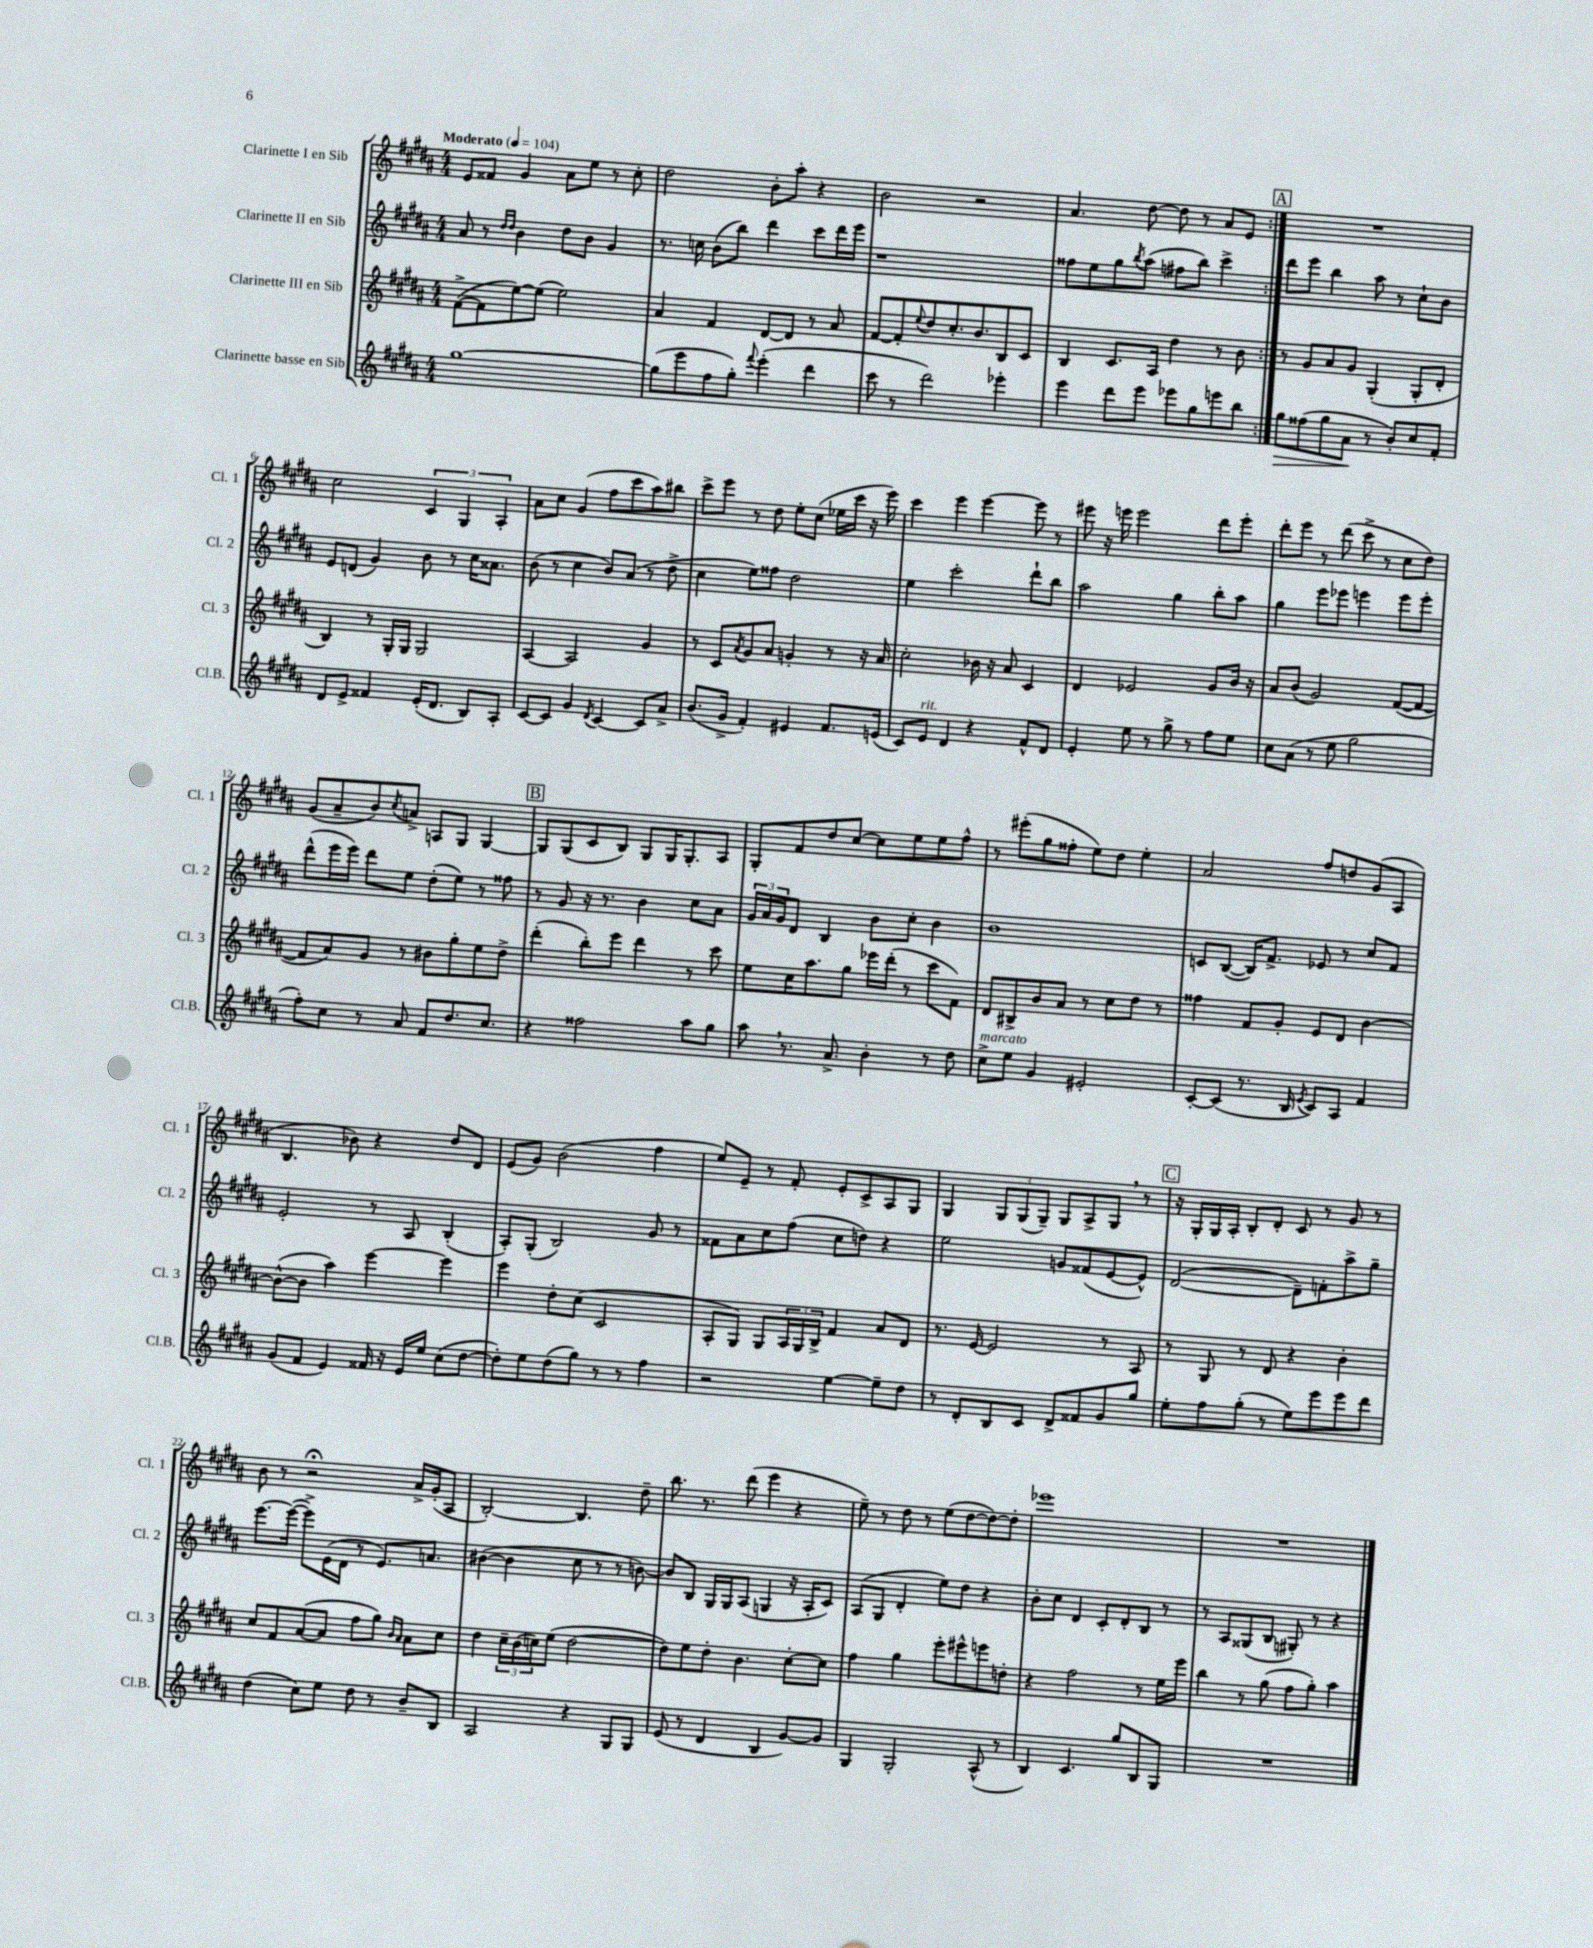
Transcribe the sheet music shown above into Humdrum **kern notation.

**kern	**kern	**kern	**kern
*staff4	*staff3	*staff2	*staff1
*clefG2	*clefG2	*clefG2	*clefG2
*k[f#c#g#d#a#]	*k[f#c#g#d#a#]	*k[f#c#g#d#a#]	*k[f#c#g#d#a#]
*M4/4	*M4/4	*M4/4	*M4/4
*MM104	*MM104	*MM104	*MM104
[1gg#	([8f#^	8a#	8e
.	8f#]	8r	8f##
.	.	16qqdd#	.
.	.	16qqdd#	.
.	[8ee)	4b	4g#
.	(8ee]	.	.
.	2ee)	8dd#	8a#
.	.	8b	8ee
.	.	4g#	8r
.	.	.	8cc#'
=	=	=	=
(8gg#]	4a#	8.r	2dd#
8eee	.	.	.
.	.	16cc	.
8ff#	4f#	(8b	.
8gg#')	.	8bb)	.
8qqfff#	.	.	.
(4eee'	[8d#	4ddd#	8b'
.	8d#]	.	8aa#'
4ddd#	8r	8ccc#	4r
.	8a#	16ddd#	.
.	.	16eee	.
=	=	=	=
8ccc#	[8f#	1r	2b
8r	8f#']	.	.
.	8qqee	.	.
2ddd#)	8dd#	.	.
.	8.cc#'	.	.
.	.	.	2r
.	8.b	.	.
4eee-'	8B	.	.
.	8c#	.	.
=	=	=	=
4eee	4B	8ff##	4.a#
.	.	8ee	.
8ddd#	8.c#	8gg#	.
.	.	8qbb	.
8eee	.	(8aa#	[8dd#
.	16A#	.	.
8eee-	4dd#	8ff#	8dd#]
8gg#	.	8bb)	8r
8eee	8r	4ccc#^	8a#
8bb	8b	.	8e
=:|!	=:|!	=:|!	=:|!
8gg#	8r	8ddd#	1r
(8ff##	8g#	8eee	.
8gg#	8a#	4bb	.
8a#	8g#	.	.
8r	(4G#'	8aa#	.
8b')	.	8r	.
8cc#	8G#'	8cc#`	.
8f#'	8d#'	8b	.
=	=	=	=
8d#	4B)	8e	2cc#
8e^	.	(8d	.
4f##	8r	4g#)	.
.	16G#'	.	.
.	16G#	.	.
(16e'	2G#	8b	6c#
8.d#	.	.	.
.	.	8r	.
.	.	.	6G#
8B)	.	16cc#	.
.	.	8.a##	.
.	.	.	6A#'
8A#'	.	.	.
=	=	=	=
[8c#	[4A#	(8b	8a#
8c#]	.	8r	8cc#
4g#	2A#]	4cc#	(4g#
8qd#	.	.	.
[4c#	.	8b)	8ff#
.	.	(8a#	8ccc#
8c#]	4g#	8r	8aa#)
8a#^	.	8dd#^	8bb#
=	=	=	=
(8.b	8r	4cc#	8ccc#^
.	8c#	.	8eee
16g#^	.	.	.
.	8qa#	.	.
4f#')	8g#	8ee)	8r
.	8a#	8ff##	8dd#
4e#	4g'	2dd#	8ee'
.	.	.	(8cc#
8.f#	8r	.	16ee-
.	.	.	16ccc#
.	16r	.	16r
(16e	16a#	.	16eee)
=	=	=	=
8c#)	2cc#'	4ee	4ccc#
8e	.	.	.
4d#	.	2ccc#'	4eee
4r	16b-	.	[4eee
.	16r	.	.
.	8a#	.	.
8f#^^	4c#	8ddd#`	8eee]
8d#	.	8bb	8r
=	=	=	=
4e'	4d#	2aa#	8eee#
.	.	.	16r
.	.	.	16eee
8ee	2e-	.	2eee
8r	.	.	.
8gg#^	.	4gg#	.
8r	.	.	.
8ff#	8g#	8bb'	8ddd#
8ee	16b	8aa#	8eee'
.	16r	.	.
=	=	=	=
8cc#	8a#	4gg#	8ddd#'
(8a#	(8b	.	8eee
8r	2g#)	8eee	8r
8ee	.	8eee-	(8ddd#
2gg#	.	4eee	8ccc#^
.	.	.	8r
.	([8f#	8eee	8cc#
.	8f#_	8eee'	8dd#)
=	=	=	=
8ff#')	8f#]	(8ddd#^^	(8g#
8cc#	8a#)	16eee	8a#~
.	.	16eee)	.
8r	8g#	8ddd#	8b)
.	.	.	8qcc#
8a#	8r	8ee	8a^
8f#	8b#	(8dd#'	8A
8.dd#	8gg#'	8ee)	8G#
.	8ee	8r	[4G#
8.cc#	.	.	.
.	8dd#^	8ff##	.
=	=	=	=
4r	(4ddd#'	8r	8G#]
.	.	8g#	(8G#
2ff##	8bb')	16r	8c#
.	.	8.r	.
.	8eee	.	8B)
.	4ddd#	4b	8G#
.	.	.	16G#
.	.	.	8.G#'
8aa#	8r	8cc#	.
8gg#	8ccc#	8a#	8A#
=	=	=	=
8aa#	8ee	24g#	8G#'
.	.	24a#	.
.	.	24g#	.
8.r	16cc#	8d#	8f#
.	8.aa#	.	.
.	.	4B	8dd#
8.a#^	.	.	.
.	8gg#	.	[8cc#
4b'	16eee-	8b	8cc#]
.	(16ddd#'	.	.
.	8r	8cc#'	8ee
8r	8ccc#	4b	8ee
8dd#	8f#)	.	8ff#^^
=	=	=	=
8cc#^	8d#	1b	8r
8ee	8B#^	.	(8eee#'
4g#	8b	.	8gg#
.	8a#	.	8ff##'
2e#'	8r	.	8ee)
.	8cc#	.	8dd#
.	8dd#	.	4ee'
.	8r	.	.
=	=	=	=
[8c#'	4ff##	8c	2a#
(8c#]	.	([8B	.
8.r	8f#	16B])	.
.	.	8.f#^	.
.	8g#'	.	.
16B	.	.	.
8qe	.	.	.
8c#)	8e	8e-	8ff#
8A#	8d#	8r	8dd
4f#	[4b	8cc#	(8g#
.	.	8f#	8A#
=	=	=	=
(8g#	(8b^^_	2e'	4.B
8f#	8b]	.	.
4e)	4aa#)	.	.
.	.	.	8b-)
16f##	[4eee	8r	4r
16r	.	.	.
16e	.	8A#	.
16ee	.	.	.
(8cc#	4eee]	(4B'	8dd#
[8dd#	.	.	8d#
=	=	=	=
8dd#'])	4eee	8A#')	(8e
8ee	.	(8G#'	8g#)
(8dd#	8dd#'	2B)	(2b
8gg#)	(8cc#	.	.
8r	2c#	.	.
8r	.	.	.
4ff#	.	8g#	4ff#
.	.	8r	.
=	=	=	=
2r	8A#'	8f##	8ee)
.	8G#)	8a#	8e~
.	8G#	8cc#	8r
.	24A#	(8ff#	8f#'
.	24G#	.	.
.	24B^	.	.
[4ee	4f#	8cc#	8e'
.	.	8dd)	8c#^
8ee~]	8a#	4r	8A#
8dd#	8d#	.	8G#
=	=	=	=
8r	8.r	2ee	4G#
8d#'	.	.	.
.	[16e	.	.
8B	2e]	.	12G#
.	.	.	(12G#
8c#	.	.	.
.	.	.	12G#~)
8d#^	.	8g	8G#
8f##	.	(8f##	8A#^
8g#	8r	[8e	8G#
8gg#	8A#	8e^^])	8r
=	=	=	=
8ee'	8r	([2d#	16r
.	.	.	16G#'
8ff#	8G#	.	16G#
.	.	.	16A#'
(8gg#'	8r	.	8B'
8r	8d#	.	8d#'
8ee)	4r	8d#~])	8c#
8eee	.	8f'	8r
8eee	4b'	8aa#^	8g#
8ddd#	.	8gg#~	8r
=	=	=	=
(4dd#	8cc#	[8.eee	8b
.	8f#	.	8r
.	.	(16eee_	.
8cc#)	([8a#	8eee^])	2r;
8ee	8a#]	(16e	.
.	.	16d#	.
8dd#	8ff#	8r	.
8r	8gg#)	8.e)	.
.	16qqb	.	.
.	16qqa#	.	.
8b~	8a#	.	16a#^
.	.	8.a	(16g#'
8B	8cc#	.	8A#
=	=	=	=
2A#	4dd#	([4b#	[2B')
.	24cc#~	4b#]	.
.	(24b	.	.
.	24cc)	.	.
.	(8ee	.	.
4r	[2dd#	8cc#	4.B]
.	.	8r	.
8G#	.	8r	.
8G#	.	[8b)	8dd#~
=	=	=	=
(8e	8dd#])	8b]	8.bb
8r	8ee	8B	.
.	.	.	8.r
4d#	8dd#'	16G#	.
.	.	16G#	.
.	4.b	(8A#	(8ddd#
4B	.	4G	4eee
[8g#)	[8cc#'	16r	4r
.	.	16A#'	.
8g#]	8cc#]	8c#)	.
=	=	=	=
4G#	4ff#	(8A#	8ee~)
.	.	8G#	8r
2G#'	4gg#	4d#'	8dd#
.	.	.	8r
.	8eee'	8ee)	(8ee
.	8eee#^^	8dd#	[8dd#
(8A#^^	8eee	4r	8dd#_)
8r	8dd'	.	8dd#']
=	=	=	=
4B)	4r	8b'	1eee-
.	.	8cc#	.
4.c#	2ff#	4d#	.
.	.	8c#'	.
8gg#	.	8d#'	.
8B	8r	8B	.
8G#	16ee	8r	.
.	16eee	.	.
=	=	=	=
1r	4bb	8r	1r
.	.	8A#	.
.	8r	(8G##	.
.	(8gg#	8B	.
.	8ff#	8G#')	.
.	8gg#')	8r	.
.	4aa#	4r	.
==	==	==	==
*-	*-	*-	*-
